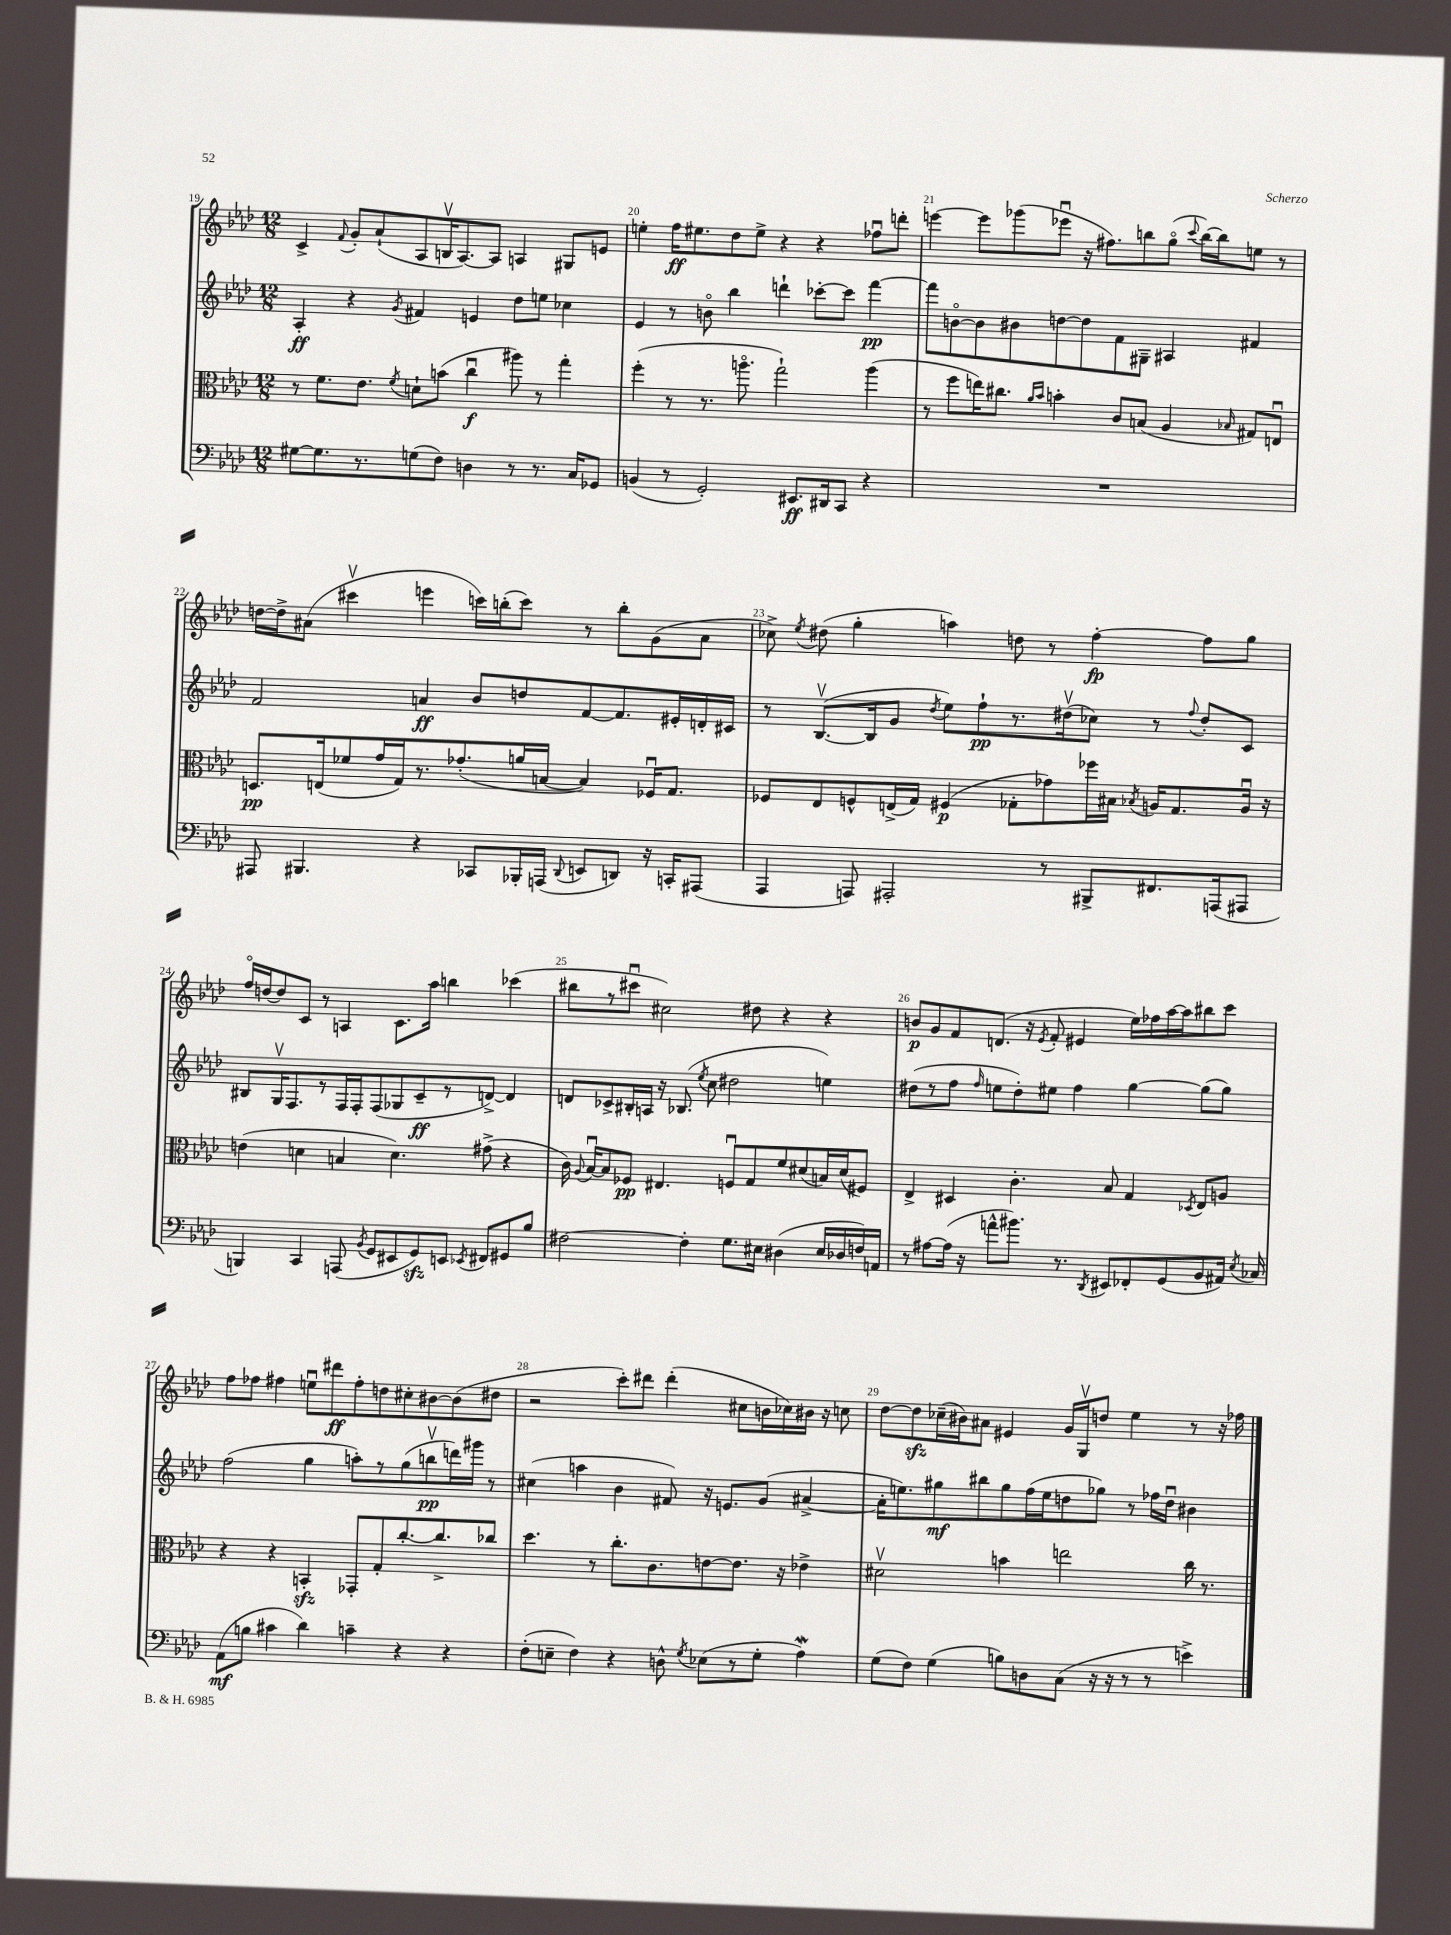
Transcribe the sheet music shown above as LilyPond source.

<<
\new StaffGroup <<
\new Staff = "s0" {
    \clef treble \key aes \major \numericTimeSignature \time 12/8
    \autoBeamOff c'4-> \appoggiatura { f'8 } g'8[-. aes'8-!( aes8 b16\upbow aes8.~) aes8] a4 gis8[ e'8] |
    e''4-. f''16[\ff eis''8. des''8 eis''8]-> r4 r4 fes''8[\downbow d'''8]-. |
    e'''4~ e'''8[ ges'''8( ees'''8]\downbow r16 fis''8.[) b''8 g''8]\flageolet( \appoggiatura { c'''8 } b''16[~) b''16 e''8] r8 |
    d''16[~ d''16-> ais'8]( cis'''4\upbow e'''4 c'''16[) b''16-.( c'''8]) r8 b''8[-. g'8( ais'8] |
    ces''8->) \acciaccatura { ees''8 } dis''8( g''4-. a''4) d''8 r8 f''4~-.\fp f''8[ g''8] |
    f''16[\flageolet d''16~ d''8 c'8] r8 a4 c'8.[ aes''16] b''4 ces'''4( |
    bis''8[ r8 cis'''8]\downbow cis''2) dis''8 r4 r4 |
    b'8[\p g'8 f'8 d'8.]( r16 \acciaccatura { ees'8 } f'8-. eis'4 ees''16[) fes''16 aes''16~ aes''16 bis''8 c'''8] |
    f''8[ fes''8] fis''4 e''8[\downbow dis'''8\ff fis''8-. d''8 cis''8-. bis'8~ bis'8( dis''8] |
    r2 c'''8[-.) dis'''8] dis'''4-.( cis''8[ b'16 ces''16) bis'16] r16 c''8 |
    des''8[~ des''8\sfz ces''16--( bis'16) ais'8] eis'4 g'16[ g16\upbow d''8] ees''4 r8 r16 fes''16 \bar "|." |
}
\new Staff = "s1" {
    \clef treble \key aes \major \numericTimeSignature \time 12/8
    \autoBeamOff aes4-.\ff r4 \acciaccatura { g'8 } fis'4 e'4 des''8[ e''8] ces''4 |
    ees'4 r8 b'8\flageolet bes''4 d'''4-! ces'''8[~-. ces'''8] f'''4~\pp |
    f'''8[ b'8~\flageolet b'8 bis'8 d''8~ d''8 f'8 gis8]-- ais4 fis'4 |
    f'2 a'4\ff bes'8[ d''8 f'8~ f'8. eis'16-. d'16-. cis'16] |
    r8 bes8.[~\upbow( bes16 g'8] \acciaccatura { des''8 } ees''8[) f''8-!\pp r8. dis''16\upbow( ces''8]) r8 \appoggiatura { f''8 } dis''8[-. c'8] |
    bis8[ g16\upbow f8. r8 f16 f16-. f8( ges8 c'8--\ff r8 d'8]~->) d'4 |
    d'8[ ces'8-> bis16-. a16] r16 bes8.( \acciaccatura { ees''8 } c''8 dis''2 e''4) |
    dis''8[( r8 f''8] \grace { f''16 } e''8[ dis''8-.) eis''8] f''4 g''4~ g''8[( g''8]) |
    f''2( g''4 a''8[-.) r8 g''8( b''8\upbow\pp d'''16) gis'''16] r8 |
    cis''4( a''4 bes'4 fis'8) r16 e'8.[ g'8]( ais'4~-> |
    ais'16[-. e''8.) gis''8\mf bis''8 gis''8 f''16( e''16 d''8 ges''8]) r8 fes''16[ d''16]\downbow bis'4 \bar "|." |
}
\new Staff = "s2" {
    \clef alto \key aes \major \numericTimeSignature \time 12/8
    \autoBeamOff r8 f'8.[ ees'8.] \acciaccatura { f'8 } d'8[-! b'8]( c''4\downbow\f ais''8) r8 g''4-. |
    f''4-.( r8 r8. a''8.\flageolet g''2-!) a''4( |
    r8 f''8[ e''16) cis''8.] \grace { aes'16[ bes'16] } b'4-. c'8[ b8]( aes4 \grace { bes16 } gis8[) e8]\downbow |
    d8.[\pp e16( fes'8 g'16 g16) r8. ges'8.-.( a'16 b16]~ b4) fes16[\downbow g8.] |
    fes8[ ees8 f8-^ e16->( g16]) fis4\p( ges8[-. ges'8) fes''16 bis16] \acciaccatura { bes8 } a16[ ges8. a16]\downbow r16 |
    e'4( d'4 b4 d'4.) gis'8->( r4 |
    c'16) \appoggiatura { aes8 } bes16[~\downbow bes8 fes8]\pp eis4. f8[\downbow g8 f'8 dis'8( b16) dis'16( fis8]) |
    ees4-> dis4 c'4.-. bes8 g4 \acciaccatura { des8 } ees8[ a8] |
    r4 r4 b,4-.\sfz ges,8[-. g8-. c''8.~-. c''8.-> ces''8] |
    des''4. r8 c''8.[-. c'8. e'8~ e'8.] r16 ees'4-> |
    dis'2\upbow b'4 e''2 c''16 r8. \bar "|." |
}
\new Staff = "s3" {
    \clef bass \key aes \major \numericTimeSignature \time 12/8
    \autoBeamOff gis8[~ gis8. r8. g8( f8]) d4 r8 r8. c16[ ges,8] |
    b,4( r8 g,2-.) eis,8.[\ff dis,16 c,8] r4 |
    R1. |
    ais,,8 bis,,4. r4 ces,8[ bes,,16-. a,,16]( \appoggiatura { des,8 } e,8[ d,8]) r16 c,16[-. ais,,8]( |
    aes,,4 a,,8) ais,,2-. r8 bis,,8[-> fis,8. a,,16( ais,,8] |
    b,,4) c,4 a,,8( \acciaccatura { bes,8 } g,8[ eis,8 g,8\sfz) e,8] \acciaccatura { ees,8 } fis,8[ gis,8 bes8] |
    fis2~ fis4-. g8.[ eis16] dis4( eis16[ des16 f16) a,16] |
    r8 ais8[~ ais16]( r16 a'8[-^ bis'8.]) r8. \acciaccatura { des,8 } eis,8[ fes,8-. g,8( bes,8 ais,16]) \acciaccatura { ees8 } ces16 |
    aes,8[\mf( b8] cis'4 des'4) c'4-- r4 r4 |
    f8[-.( e8]-- f4) r4 d8-^ \acciaccatura { g8 } ees8[( r8 g8]-. aes4\mordent) |
    g8[( f8]) g4( b8[) d8 c8]( r16 r16 r8 r8 e'4->) \bar "|." |
}
>>
>>
\layout { \context { \Score currentBarNumber = #19 \override BarNumber.break-visibility = ##(#f #t #t) barNumberVisibility = #all-bar-numbers-visible } }
